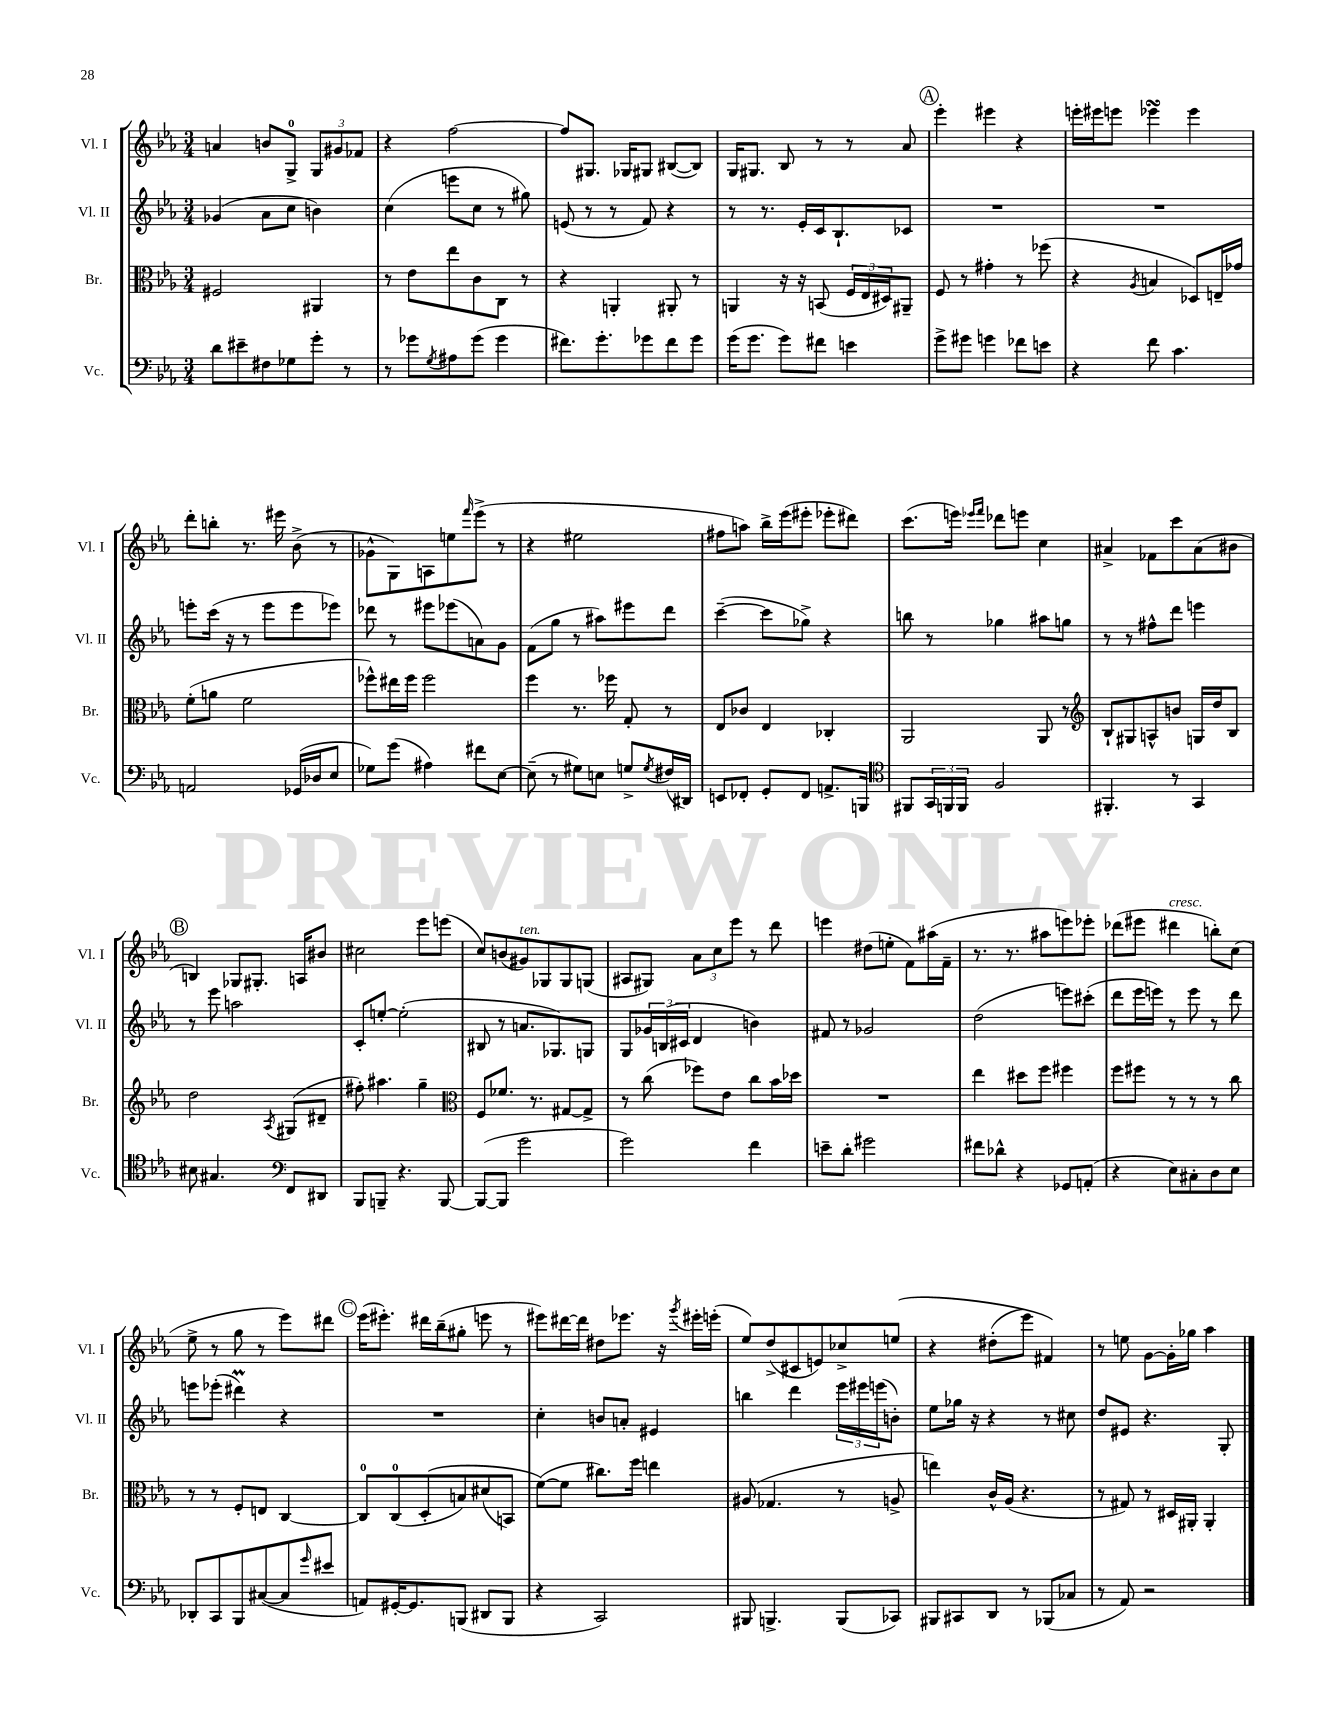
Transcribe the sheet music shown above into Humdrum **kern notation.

**kern	**kern	**kern	**kern
*staff4	*staff3	*staff2	*staff1
*clefF4	*clefC3	*clefG2	*clefG2
*k[b-e-a-]	*k[b-e-a-]	*k[b-e-a-]	*k[b-e-a-]
*M3/4	*M3/4	*M3/4	*M3/4
8d	2F#	(4g-	4a
8e#~	.	.	.
8F#	.	8a-	8b
8G-	.	8cc	8G^
8g'	4AA#	4b)	12G
.	.	.	12g#
8r	.	.	.
.	.	.	12f-
=	=	=	=
8r	8r	(4cc	4r
8g-	8e-	.	.
8qG	.	.	.
8A#	8ee-	8eee	[2ff
(8g-	8c	8cc	.
4g-	8C	8r	.
.	8r	8gg#)	.
=	=	=	=
8.f#)	4r	(8e	8ff]
.	.	8r	8.G#
8.g'	.	.	.
.	4AA'	8r	.
.	.	.	16G-
8g-	.	8f)	8G#
8f#	8AA#'	4r	([8B#
8g-	8r	.	8B#])
=	=	=	=
(16g	4AA	8r	16G
8.g	.	.	8.G#
.	.	8.r	.
8g)	16r	.	8B-
.	16r	16e-'	.
8f#	(8BB	16c	8r
.	.	8.B-`	.
4e	24F	.	8r
.	24E-	.	.
.	24D#)	.	.
.	8AA#~	8c-	8a-
=	=	=	=
8g^	8F	2.r	4eee-'
8g#	8r	.	.
4g	4g#'	.	4eee#
8f-	8r	.	4r
8e	(8ff-	.	.
=	=	=	=
4r	4r	2.r	16eee'
.	.	.	16eee#
.	.	.	8eee
.	8qA-	.	.
8f	4B	.	4eee-
4.c	.	.	.
.	8D-)	.	4eee-
.	16E~	.	.
.	16g-	.	.
=	=	=	=
2AA	(8f'	8eee'	8ddd'
.	8a	(16ccc	8bb'
.	.	16r	.
.	2f	8r	8.r
.	.	8eee	.
.	.	.	16eee#
(16GG-	.	8eee	(8b-^
16D-	.	.	.
8E-	.	8eee-)	8r
=	=	=	=
8G-)	8ff-^^)	8ddd-	8g-^^
(8g	16ee#	8r	8G)
.	16ff-	.	.
4A#)	2ff-	8eee#	8A
.	.	(8eee-	8ee
.	.	.	16qqfff
8f#	.	8a)	(8eee-^
[8E-	.	8g	8r
=	=	=	=
(8E-~]	4ff	(8f	4r
8r	.	8gg	.
8G#)	8.r	8r	2ee#
8E	.	8aa#)	.
.	16ff-	.	.
8G^	8G'	8eee#	.
8qG	.	.	.
(16F#	8r	8ddd	.
16DD#)	.	.	.
=	=	=	=
8EE	8E-	([4ccc~	8ff#
8FF-'	8c-	.	8aa)
8GG'	4E-	8ccc]	16bb-^
.	.	.	(16eee-
8FF-	.	8gg-^)	8eee#'
8.AA^	4C-'	4r	8eee-'
.	.	.	8ddd#)
16BBB	.	.	.
=	=	=	=
*clefC4	*	*	*
8FF#	2AA-	8bb	(8.ccc
24GG	.	8r	.
24FF	.	.	.
.	.	.	16eee)
24FF	.	.	.
.	.	.	16qqeee-
.	.	.	16qqfff
2F	.	4gg-	8ddd-
.	.	.	8eee
.	8AA-	8aa#	4cc
.	8r	8gg	.
=	=	=	=
*	*clefG2	*	*
4.FF#'	8B-`	8r	4a#^
.	8G#	8r	.
.	8A^^	8ff#^^	8f-
8r	8b	8ddd	8ccc
4GG	16G	4eee	(8a#
.	16dd	.	.
.	8B-	.	8b#
=	=	=	=
8B#	2dd	8r	4B)
4.G#	.	8eee-	.
.	.	2aa	8G-
.	.	.	8.G#'
*clefF4	*	*	*
.	8qA-	.	.
8FF	(8G#	.	.
.	.	.	16A
8DD#	8d#~	.	8b#
=	=	=	=
8BBB-	8ff#')	8c'	2cc#
8BBB~	4.aa#	[8ee'	.
4.r	.	(2ee']	.
.	4gg~	.	8eee-
[8BBB	.	.	(8eee
=	=	=	=
*	*clefC3	*	*
(8BBB_	8F	8B#	8cc)
8BBB]	8.f-	8r	(8b
2g	.	8.a	8g#)
.	8.r	.	.
.	.	.	8G-
.	.	8.G-)	.
.	[8G#	.	8G-
.	8G#^]	8G	(8G
=	=	=	=
2g)	8r	8G	8A#
.	(8cc	24g-	8G#)
.	.	(24B	.
.	.	24c#	.
.	8ff-)	4d	12a-
.	.	.	12cc
.	8e-	.	.
.	.	.	12eee-
4f	8cc	4b)	8r
.	16b-	.	8ddd
.	16dd-	.	.
=	=	=	=
8e~	2.r	8f#	4eee
8d'	.	8r	.
2g#	.	2g-	(8dd#
.	.	.	8ee'
.	.	.	8f)
.	.	.	(16aa#
.	.	.	16f~
=	=	=	=
8f#	4ee-	(2dd	8.r
8d-^^	.	.	.
.	.	.	8.r
4r	8dd#	.	.
.	8ff	.	8aa#
8GG-	4ff#	8eee)	8eee)
(8AA'	.	(8ccc#'	8eee-'
=	=	=	=
4r	8ff	8ddd	(8ddd-
.	8ff#	16eee-	8eee#
.	.	16eee)	.
8E-)	8r	8r	4ddd#
8C#'	8r	8eee	.
8D	8r	8r	8bb')
8E-	8cc	8ddd	(8cc
=	=	=	=
8DD-'	8r	8eee	8ee-^
8CC	8r	(8eee-'	8r
8BBB-	8F'	4ddd#)	8gg
([8C#	8E	.	8r
8C#]	[4C	4r	8eee-)
16qqg	.	.	.
8e#	.	.	8ddd#
=	=	=	=
8AA)	8C]	2.r	(16eee-
.	.	.	8.eee#')
[16GG#'	(8C	.	.
8.GG#]	.	.	.
.	&(8D'	.	16ddd#
.	.	.	(16bb-~
(8BBB	8B)	.	8gg#'
8DD#	(8d#	.	8eee
8BBB	8BB)	.	8r
=	=	=	=
4r	([8f&)	4cc'	8eee#)
.	8f]	.	[16ddd#
.	.	.	16ddd#]
2CC)	8.cc#)	8b	8dd#
.	.	8a'	8.eee-
.	16ff	.	.
.	4ee	4e#	.
.	.	.	16r
.	.	.	8qggg
.	.	.	16eee#'
.	.	.	(16eee'
=	=	=	=
8BBB#	(8A#	4bb	8ee-)
4.BBB^	4.G-	.	(8dd^
.	.	4ddd	8c#
.	.	.	8e)
(8BBB	8r	24eee-	8cc-^
.	.	24eee#	.
.	.	(24eee	.
8CC-)	8A^	8b')	&(8ee
=	=	=	=
8BBB#	4ee)	8ee-	4r
8CC#	.	16gg-	.
.	.	16r	.
8DD	16c^^	4r	(8dd#'
.	(16A-	.	.
8r	4.r	.	8eee-)
(8BBB-	.	8r	4f#&)
8C-	.	8cc#	.
=	=	=	=
8r	8r	8dd	8r
8AA-)	8G#)	8e#	8ee
2r	8r	4.r	[8g
.	16D#	.	16g']
.	16AA#'	.	16gg-
.	4AA#'	.	4aa-
.	.	8G'	.
==	==	==	==
*-	*-	*-	*-
